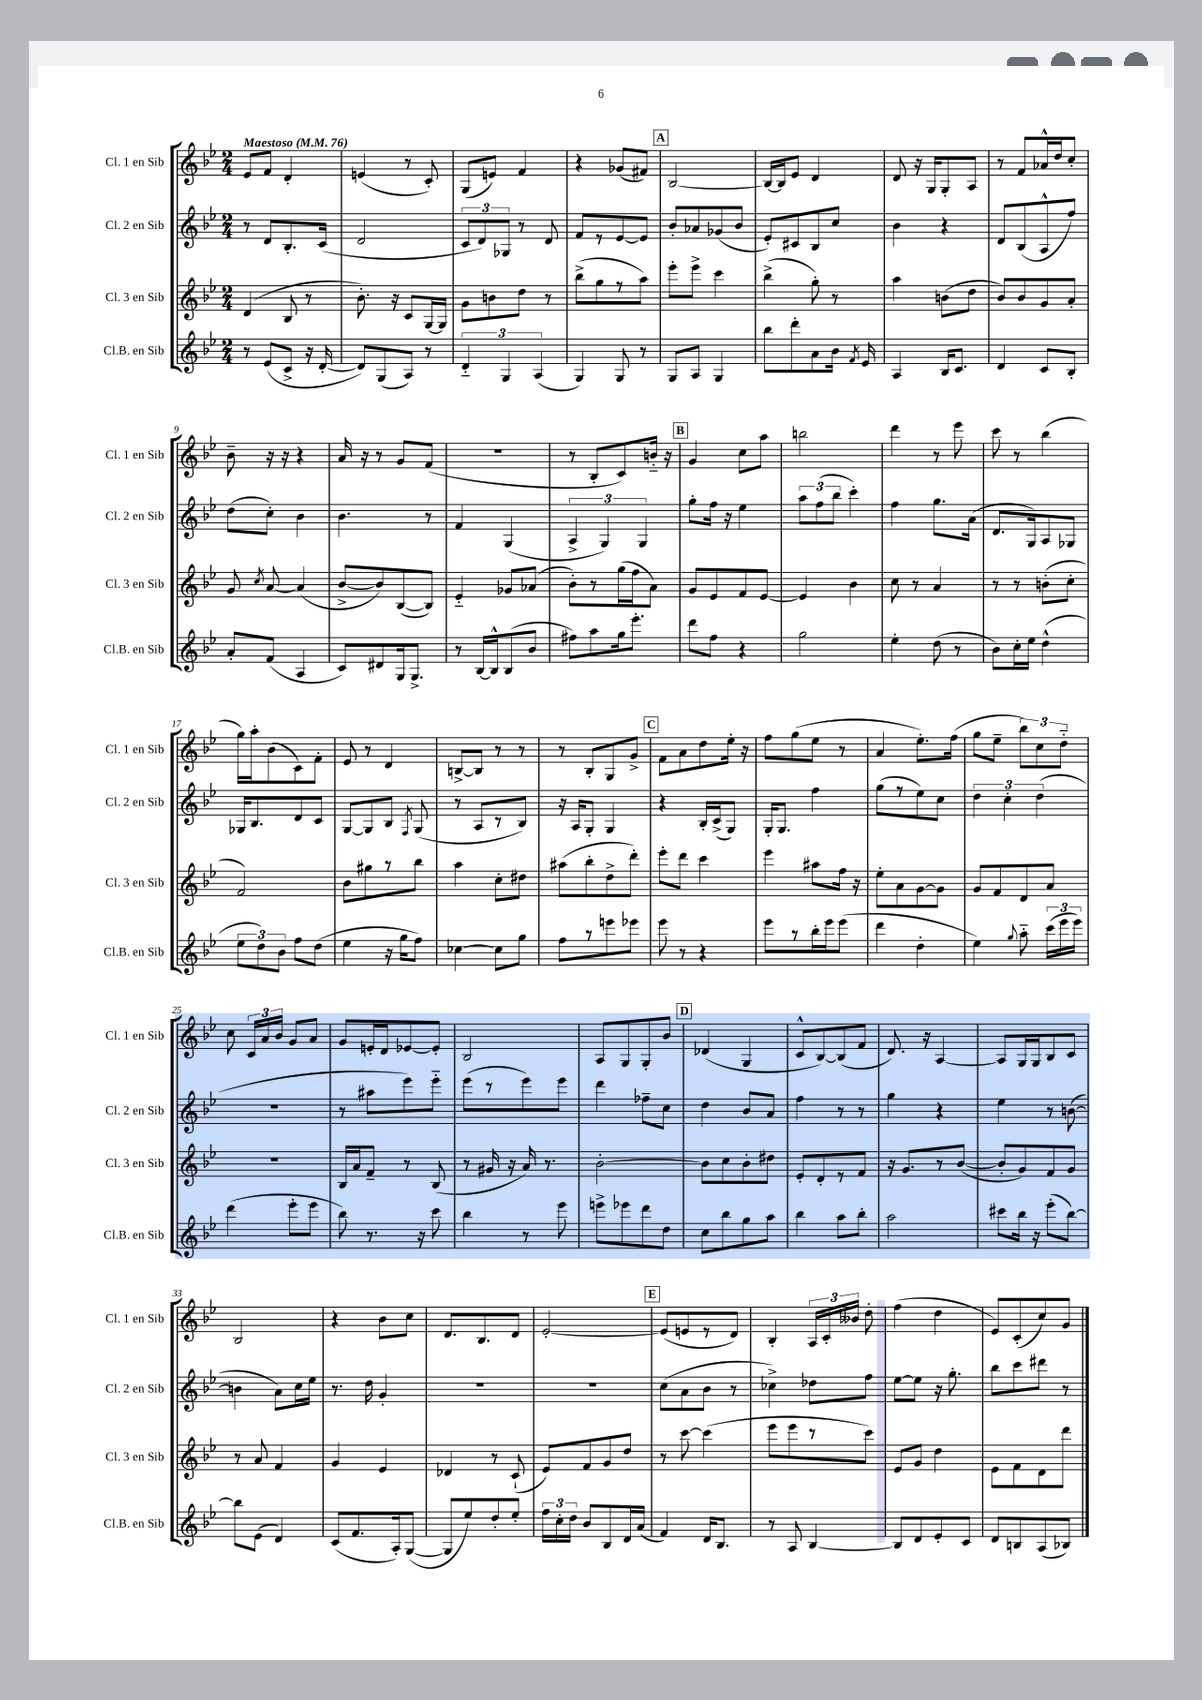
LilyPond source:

<<
\new StaffGroup <<
\new Staff = "s0" \with { instrumentName = "Cl. 1 en Sib" shortInstrumentName = "Cl. 1 en Sib" } {
    \clef treble \key bes \major \numericTimeSignature \time 2/4 \tempo "Maestoso" 4 = 76
    \autoBeamOff ees'8[ f'8] d'4-. |
    e'4( r8 c'8-.) |
    g8[( e'8]) f'4 |
    r4 ges'8[( fis'8]) |
    \mark \markup { \box "A" } bes2~ |
    bes16[~ bes16 ees'8] d'4 |
    d'8 r16 g16[ g8-. a8] |
    r8 f'8[ aes'16-^ d''16 c''8]-. |
    bes'8-- r16 r16 r4 |
    a'16 r16 r8 g'8[ f'8]( |
    r2 |
    r8 bes8[-. c'8) b'16]-_ r16 |
    \mark \markup { \box "B" } g'4 c''8[ a''8] |
    b''2 |
    d'''4 r8 ees'''8 |
    c'''8 r8 bes''4( |
    g''16[) a''16-. bes'8( c'8) f'8]-. |
    ees'8 r8 d'4 |
    b8[~-> b8] r8 r8 |
    r8 bes8[-. g8 g'8]-> |
    \mark \markup { \box "C" } f'8[ a'8 d''8 ees''16]-. r16 |
    f''8[ g''8( ees''8] r8 |
    a'4 ees''8.[-.) f''16]( |
    g''8[ ees''8]-- \tuplet 3/2 { bes''8[) c''8 d''8]-_ } |
    c''8 \tuplet 3/2 { c'16[ a'16 bes'16] } g'8[ a'8] |
    g'8[ e'16-. d'16 ees'8~ ees'8]-. |
    bes2 |
    a8[ g8 g8-. bes'8] |
    \mark \markup { \box "D" } des'4( g4 |
    c'8[-^ bes8~) bes8( f'8] |
    d'8.) r16 a4~ |
    a8[ g16 g16 bes8 c'8] |
    bes2 |
    r4 bes'8[ c''8] |
    d'8.[ bes8. d'8] |
    ees'2~-. |
    \mark \markup { \box "E" } ees'8[( e'8 r8 d'8]) |
    bes4-. \tuplet 3/2 { a16[ c'16-. beses'16] } d''8-. |
    f''4( d''4 |
    ees'8[) c'8-.( c''8) g'8] \bar "|." |
}
\new Staff = "s1" \with { instrumentName = "Cl. 2 en Sib" shortInstrumentName = "Cl. 2 en Sib" } {
    \clef treble \key bes \major \numericTimeSignature \time 2/4
    \autoBeamOff r8 d'8[ bes8.-. c'16]( |
    d'2 |
    \tuplet 3/2 { c'8[ d'8) ges8] } r8 d'8 |
    f'8[ r8 ees'8~ ees'8] |
    \mark \markup { \box "A" } bes'8[-. aes'8 ges'8( bes'8] |
    ees'8[-.) cis'8 bes8 c''8] |
    bes'4 r4 |
    d'8[ bes8( a8-^ f''8]) |
    d''8[( c''8]-.) bes'4 |
    bes'4. r8 |
    f'4 g4( |
    \tuplet 3/2 { a4-> g4) g4 } |
    \mark \markup { \box "B" } g''8[-. f''16] r16 ees''4 |
    \tuplet 3/2 { a''8[ f''8( bes''8] } c'''4-.) |
    f''4 g''8.[ a'16]( |
    d'8.[ g16) a8 ges8] |
    ges16[ bes8. d'8 c'8] |
    g8[~ g8 bes8] \acciaccatura { f8 } g8( |
    r8 a8[ r8 bes8]) |
    r16 a16[ g8]-. g4 |
    \mark \markup { \box "C" } r4 bes16[-. c'16->( g8]) |
    g16[-. g8.] f''4 |
    g''8[( r8 ees''8) c''8] |
    \tuplet 3/2 { d''4 c''4-. d''4( } |
    R2 |
    r8 ais''8[ ees'''8) ees'''8]-_ |
    ees'''8[( r8 ees'''8) ees'''8] |
    d'''4 fes''8[-- c''8] |
    \mark \markup { \box "D" } d''4 bes'8[ a'8] |
    f''4 r8 r8 |
    g''4 r4 |
    ees''4 r8 b'8~( |
    b'4 a'8[) c''16 ees''16] |
    r8. d''16 g'4-. |
    r2 |
    r2 |
    \mark \markup { \box "E" } c''8[( a'8 bes'8] r8 |
    ces''4->) des''8[ f''8] |
    ees''8[~ ees''8] r16 g''8.-. |
    bes''8[ c'''8 dis'''8] r8 \bar "|." |
}
\new Staff = "s2" \with { instrumentName = "Cl. 3 en Sib" shortInstrumentName = "Cl. 3 en Sib" } {
    \clef treble \key bes \major \numericTimeSignature \time 2/4
    \autoBeamOff d'4( bes8 r8 |
    bes'8.-.) r16 c'8[ g16~ g16] |
    g'8[ b'8 d''8] r8 |
    bes''8[->( g''8 r8 a''8]) |
    \mark \markup { \box "A" } ees'''8[-. ees'''8]-> c'''4 |
    bes''4->( g''8-.) r8 |
    a''4 b'8[( d''8] |
    bes'8[) bes'8 g'8 a'8]-. |
    g'8 \acciaccatura { c''8 } a'8~ a'4( |
    bes'8[~-> bes'8) bes8~( bes8]) |
    ees'4-_ ges'8[ aes'8]( |
    bes'8[-.) r8 g''16( f''16 a'8]) |
    \mark \markup { \box "B" } g'8[ ees'8 f'8 ees'8]~ |
    ees'4 bes'4 |
    c''8 r8 a'4 |
    r8 r8 b'8[-.( c''8]-. |
    f'2) |
    bes'8[ gis''8 r8 bes''8] |
    a''4 c''8[-. dis''8] |
    ais''8[( bes''8-. d''8-> d'''8]-.) |
    \mark \markup { \box "C" } ees'''8[-. d'''8] c'''4 |
    ees'''4 ais''8[ f''16] r16 |
    ees''8[-. a'8 g'8~ g'8] |
    g'8[ f'8 d'8 a'8] |
    r2 |
    bes16[ a'16 f'8]-- r8 bes8( |
    r8 gis'16 r16 a'16) r8. |
    bes'2~-. |
    \mark \markup { \box "D" } bes'8[ c''8 bes'8-. dis''8] |
    ees'8[-. d'8-. r8 f'8] |
    r16 g'8.[ r8 bes'8]~( |
    bes'8[-. g'8) f'8 g'8] |
    r8 a'8 f'4 |
    g'4 ees'4 |
    des'4 r8 c'8-!( |
    ees'8[) f'8 g'8 d''8] |
    \mark \markup { \box "E" } r8 c'''8~ c'''4( |
    ees'''8[ ees'''8 r8 c'''8]) |
    ees'8[ g'8] d''4 |
    ees'8[ f'8 d'8 d'''8] \bar "|." |
}
\new Staff = "s3" \with { instrumentName = "Cl.B. en Sib" shortInstrumentName = "Cl.B. en Sib" } {
    \clef treble \key bes \major \numericTimeSignature \time 2/4
    \autoBeamOff r8 ees'8[( c'8]-> r16 d'16~-. |
    d'8[) g8( a8]) r8 |
    \tuplet 3/2 { d'4-_ g4 a4( } |
    g4) g8 r8 |
    \mark \markup { \box "A" } g8[ a8] g4 |
    bes''8[ d'''8-. a'8 bes'16] \acciaccatura { f'8 } ees'16 |
    a4 bes16[ c'8.] |
    d'4 c'8[ bes8]-. |
    a'8[-. f'8]( a4 |
    c'8[) dis'8 g16 g8.]-> |
    r8 bes16[~ bes16-^ bes8( bes'8] |
    fis''8[) a''8 g''16 ees'''8.]-. |
    \mark \markup { \box "B" } d'''8[ f''8] r4 |
    g''2 |
    ees''4-. d''8( r8 |
    bes'8[) c''16-. ees''16] d''4-^( |
    \tuplet 3/2 { ees''8[ d''8) bes'8] } f''8[ d''8]( |
    ees''4 r16 g''16[ f''8]) |
    ces''4~ ces''8[ g''8] |
    f''8[ r8 e'''8 ees'''8] |
    \mark \markup { \box "C" } ees'''8 r8 r4 |
    ees'''8[ r8 bes''16-. ees'''16 ees'''8]( |
    d'''4 d''4-. |
    ees''4) \appoggiatura { g''8 } a''8-_ \tuplet 3/2 { c'''16[( ees'''16 ees'''16]) } |
    d'''4( ees'''8[-. ees'''8] |
    bes''8) r8. r16 c'''8 |
    bes''4 r8 ees'''8 |
    e'''8[-> ees'''8 d'''8 d''8] |
    \mark \markup { \box "D" } c''8[ bes''8 g''8 a''8] |
    bes''4 a''8[ bes''8]-. |
    a''2 |
    cis'''8[ bes''16] r16 ees'''8[-.( bes''8]~) |
    bes''8[ ees'8]( d'4) |
    c'8[( f'8. a16-.) g8]~( |
    g8[ ees''8) d''8-. ees''8]-. |
    \tuplet 3/2 { f''16[ c''16-. d''16] } bes'8[ bes8 d'16 a'16]( |
    \mark \markup { \box "E" } f'4) d'16[ bes8.] |
    r8 a8 bes4~ |
    bes8[ d'8 ees'8-. c'8] |
    d'8[ b8 a8( bes8]) \bar "|." |
}
>>
>>
